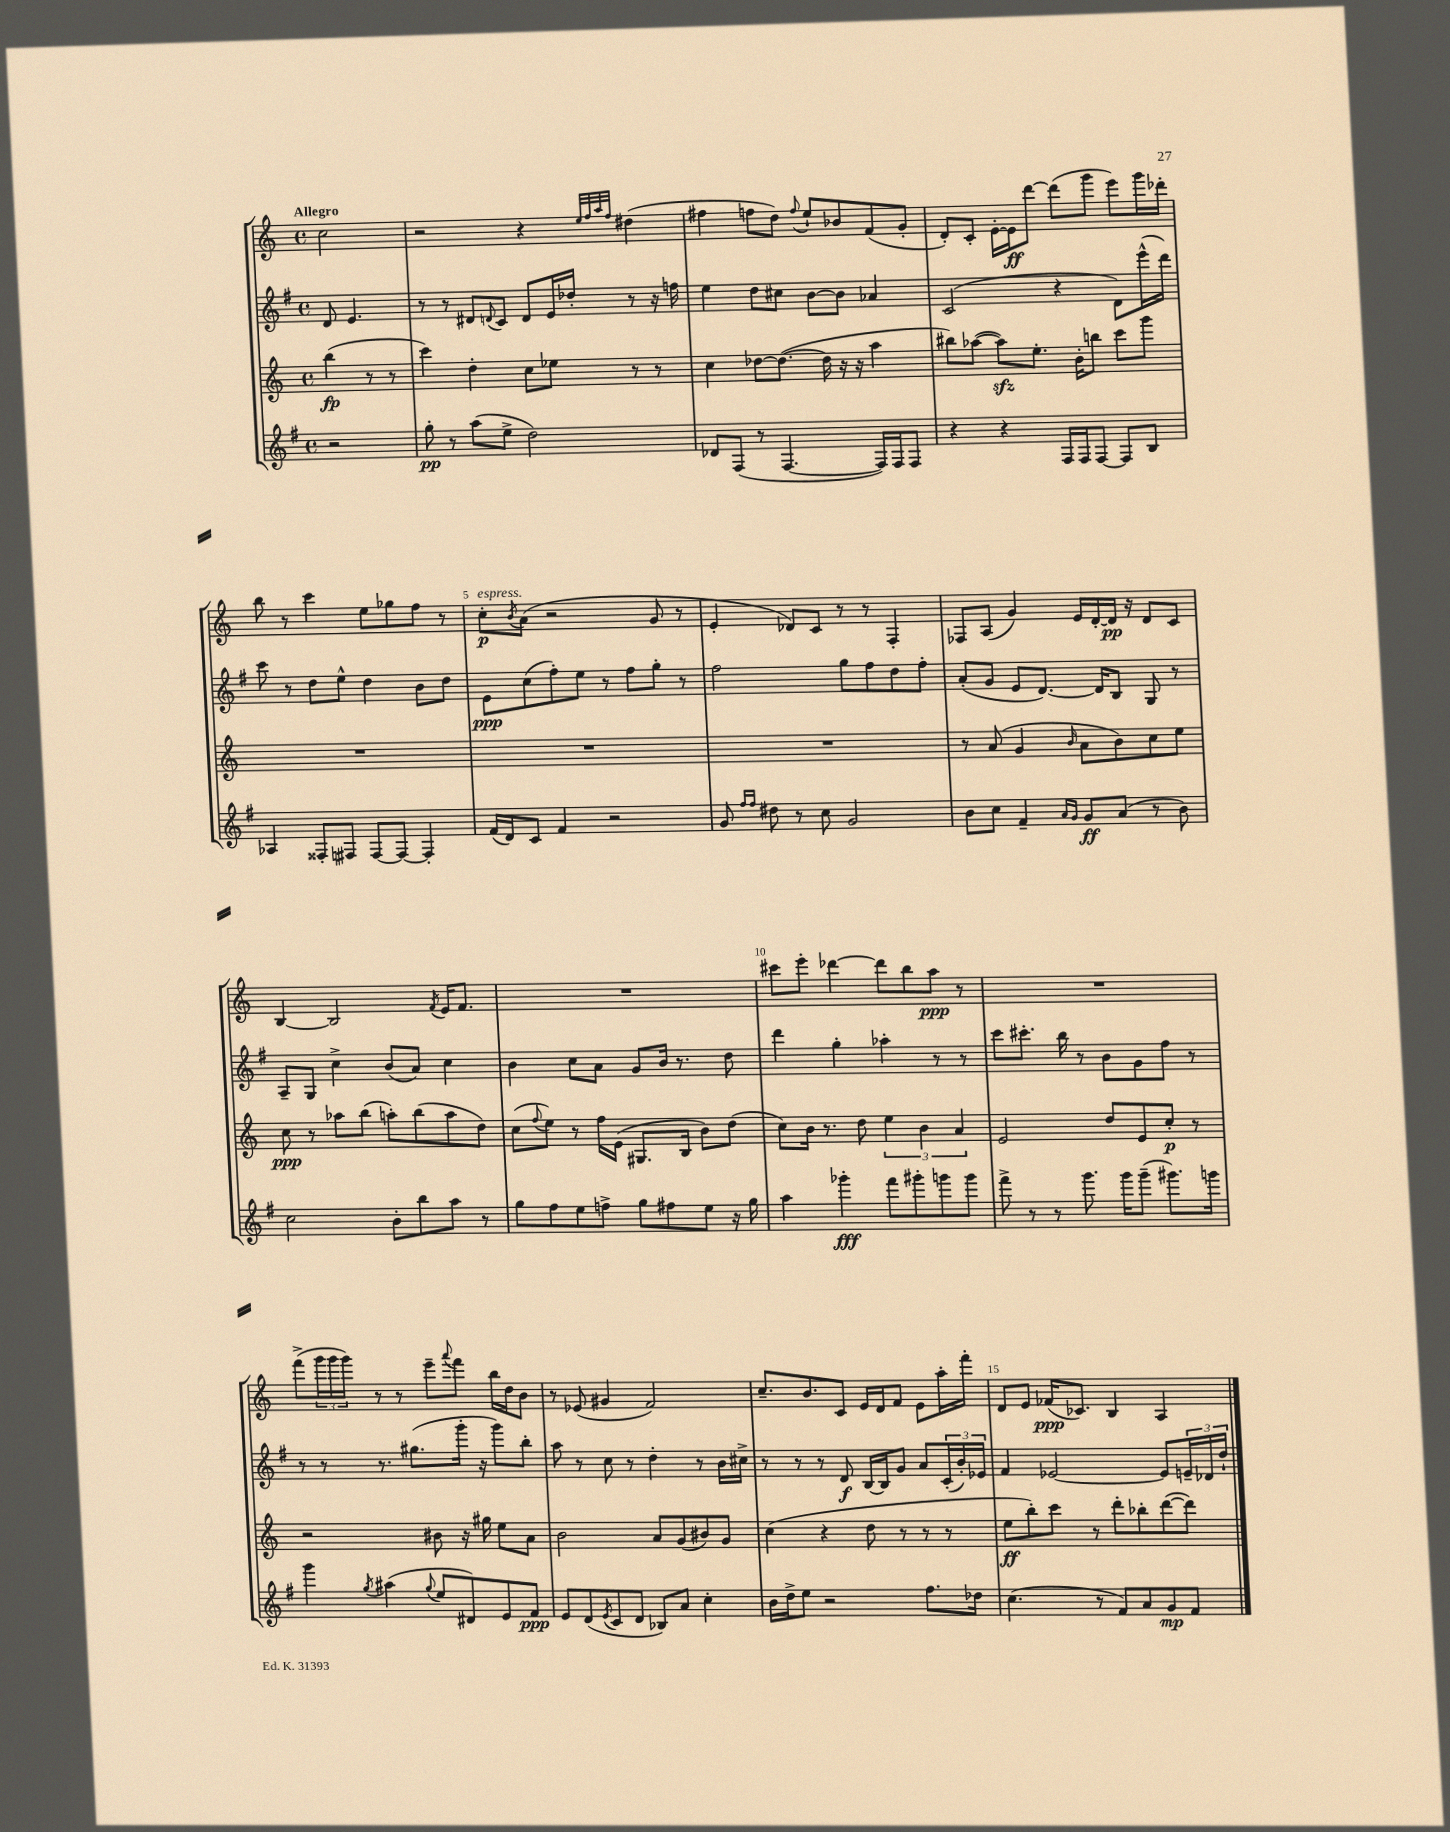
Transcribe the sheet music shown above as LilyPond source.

<<
\new StaffGroup <<
\new Staff = "s0" {
    \clef treble \key c \major \defaultTimeSignature \time 4/4 \partial 2 \tempo "Allegro"
    c''2 |
    r2 r4 \grace { e''32 f''32 a''32 f''32 } dis''4( |
    fis''4 f''8 d''8) \appoggiatura { f''8 } e''8-! bes'8 f'8( g'8-. |
    d'8-.) c'8-. e'16~-. e'16\ff d'''8~ d'''8( g'''8 e'''8) g'''16 des'''16-. |
    b''8 r8 c'''4 e''8 ges''8 f''8 r8 |
    c''8-.\p^\markup { \italic "espress." } \acciaccatura { b'8 } a'8( r2 g'8 r8 |
    e'4-. des'8) c'8 r8 r8 f4-. |
    fes8 a8( g'4) e'16 d'16~-. d'16\pp r16 d'8 c'8 |
    b4~ b2 \acciaccatura { f'8 } e'16 f'8. |
    R1 |
    cis'''8 e'''8-. des'''4~ des'''8 b''8 a''8\ppp r8 |
    R1 |
    f'''8->( \tuplet 3/2 { g'''16 g'''16 g'''16) } r8 r8 e'''8-- \appoggiatura { a'''8 } f'''8 b''16 d''16 b'8 |
    r8 ees'8( gis'4 f'2) |
    c''8.-- b'8. c'8 e'16 d'16 f'8 e'8 a''16-. f'''16-. |
    d'8 e'8 fes'16\ppp( ces'8.) b4 a4 \bar "|." |
}
\new Staff = "s1" {
    \clef treble \key g \major \defaultTimeSignature \time 4/4 \partial 2
    d'8 e'4. |
    r8 r8 dis'8 \appoggiatura { d'8 } c'8 d'8 e'16 des''16-. r8 r16 f''16 |
    e''4 d''8 cis''8 b'8~ b'8 aes'4 |
    c'2( r4 d'8) e'''16-^( d'''16) |
    c'''8 r8 d''8 e''8-^ d''4 b'8 d''8 |
    e'8\ppp c''8( fis''8-.) e''8 r8 fis''8 g''8-. r8 |
    fis''2 g''8 fis''8 d''8 fis''8-. |
    a'8-.( g'8 e'8 d'8.~) d'16 b8 g8 r8 |
    a8-- g8 c''4-> b'8( a'8) c''4 |
    b'4 c''8 a'8 g'8 b'16 r8. d''8 |
    d'''4 g''4-. aes''4-. r8 r8 |
    c'''8 cis'''8.-. b''16 r8 b'8 g'8 fis''8 r8 |
    r8 r8 r8. gis''8.( g'''16-. r16 g'''8) b''8-. |
    a''8 r8 c''8 r8 d''4-. r8 b'16 cis''16-> |
    r8 r8 r8 d'8\f b16~ b16 g'8 a'8 \tuplet 3/2 { c'16-.( b'16-.) ees'16 } |
    fis'4 ees'2~ ees'8 \tuplet 3/2 { e'16-- des'16 d''16-! } \bar "|." |
}
\new Staff = "s2" {
    \clef treble \key c \major \defaultTimeSignature \time 4/4 \partial 2
    b''4\fp( r8 r8 |
    c'''4) d''4-. c''8 ees''8 r8 r8 |
    c''4 des''8~ des''8.~( des''16 r16 r16 a''4 |
    bis''8) aes''8~( aes''8\sfz) e''8.-. b'16-. b''8 c'''8 g'''8 |
    R1 |
    R1 |
    R1 |
    r8 a'8( g'4 \grace { b'16 } a'8 b'8) c''8 e''8 |
    c''8\ppp r8 aes''8 b''8( a''8-.) b''8( a''8 d''8) |
    c''8( \appoggiatura { f''8 } e''8) r8 f''16 e'16( gis8. b16 b'8) d''8( |
    c''8) b'16 r8. d''8 \tuplet 3/2 { e''4 b'4 a'4 } |
    e'2 d''8 e'8 c''8-.\p r8 |
    r2 bis'8 r16 gis''16 e''8 a'8 |
    b'2 a'8 g'8( bis'8) g'8 |
    c''4( r4 d''8 r8 r8 r8 |
    e''8\ff b''8-.) c'''8 r8 d'''8-. bes''8-. d'''8~( d'''8) \bar "|." |
}
\new Staff = "s3" {
    \clef treble \key g \major \defaultTimeSignature \time 4/4 \partial 2
    r2 |
    g''8-.\pp r8 a''8( e''8-> d''2) |
    des'8 fis8( r8 fis4.~ fis16) fis16 fis8 |
    r4 r4 fis16 fis16 fis8~ fis8 b8 |
    aes4 fisis8-. fis8 fis8~ fis8~ fis4-. |
    fis'16( d'16) c'8 fis'4 r2 |
    g'8 \grace { fis''16 fis''16 } dis''8 r8 c''8 g'2 |
    b'8 c''8 fis'4-- \grace { a'16 g'16 } g'8\ff a'8( r8 b'8) |
    c''2 b'8-. b''8 a''8 r8 |
    g''8 fis''8 e''8 f''8-> g''8 fis''8 e''8 r16 g''16 |
    a''4 ges'''4-.\fff fis'''8 gis'''8-. g'''8 g'''8 |
    fis'''8-> r8 r8 g'''8. g'''16 g'''8--( gis'''8.) g'''16 |
    g'''4 \acciaccatura { g''8 } ais''4( \appoggiatura { g''8 } e''8 dis'8) e'8 fis'8\ppp |
    e'8 d'8( \acciaccatura { e'8 } c'8 d'8 bes8) a'8 c''4-. |
    b'16 d''16-> e''8 r2 fis''8. des''16 |
    c''4.( r8 fis'8) a'8 g'8\mp fis'8 \bar "|." |
}
>>
>>
\layout { \context { \Score \override BarNumber.break-visibility = ##(#f #t #t) barNumberVisibility = #(every-nth-bar-number-visible 5) } }
